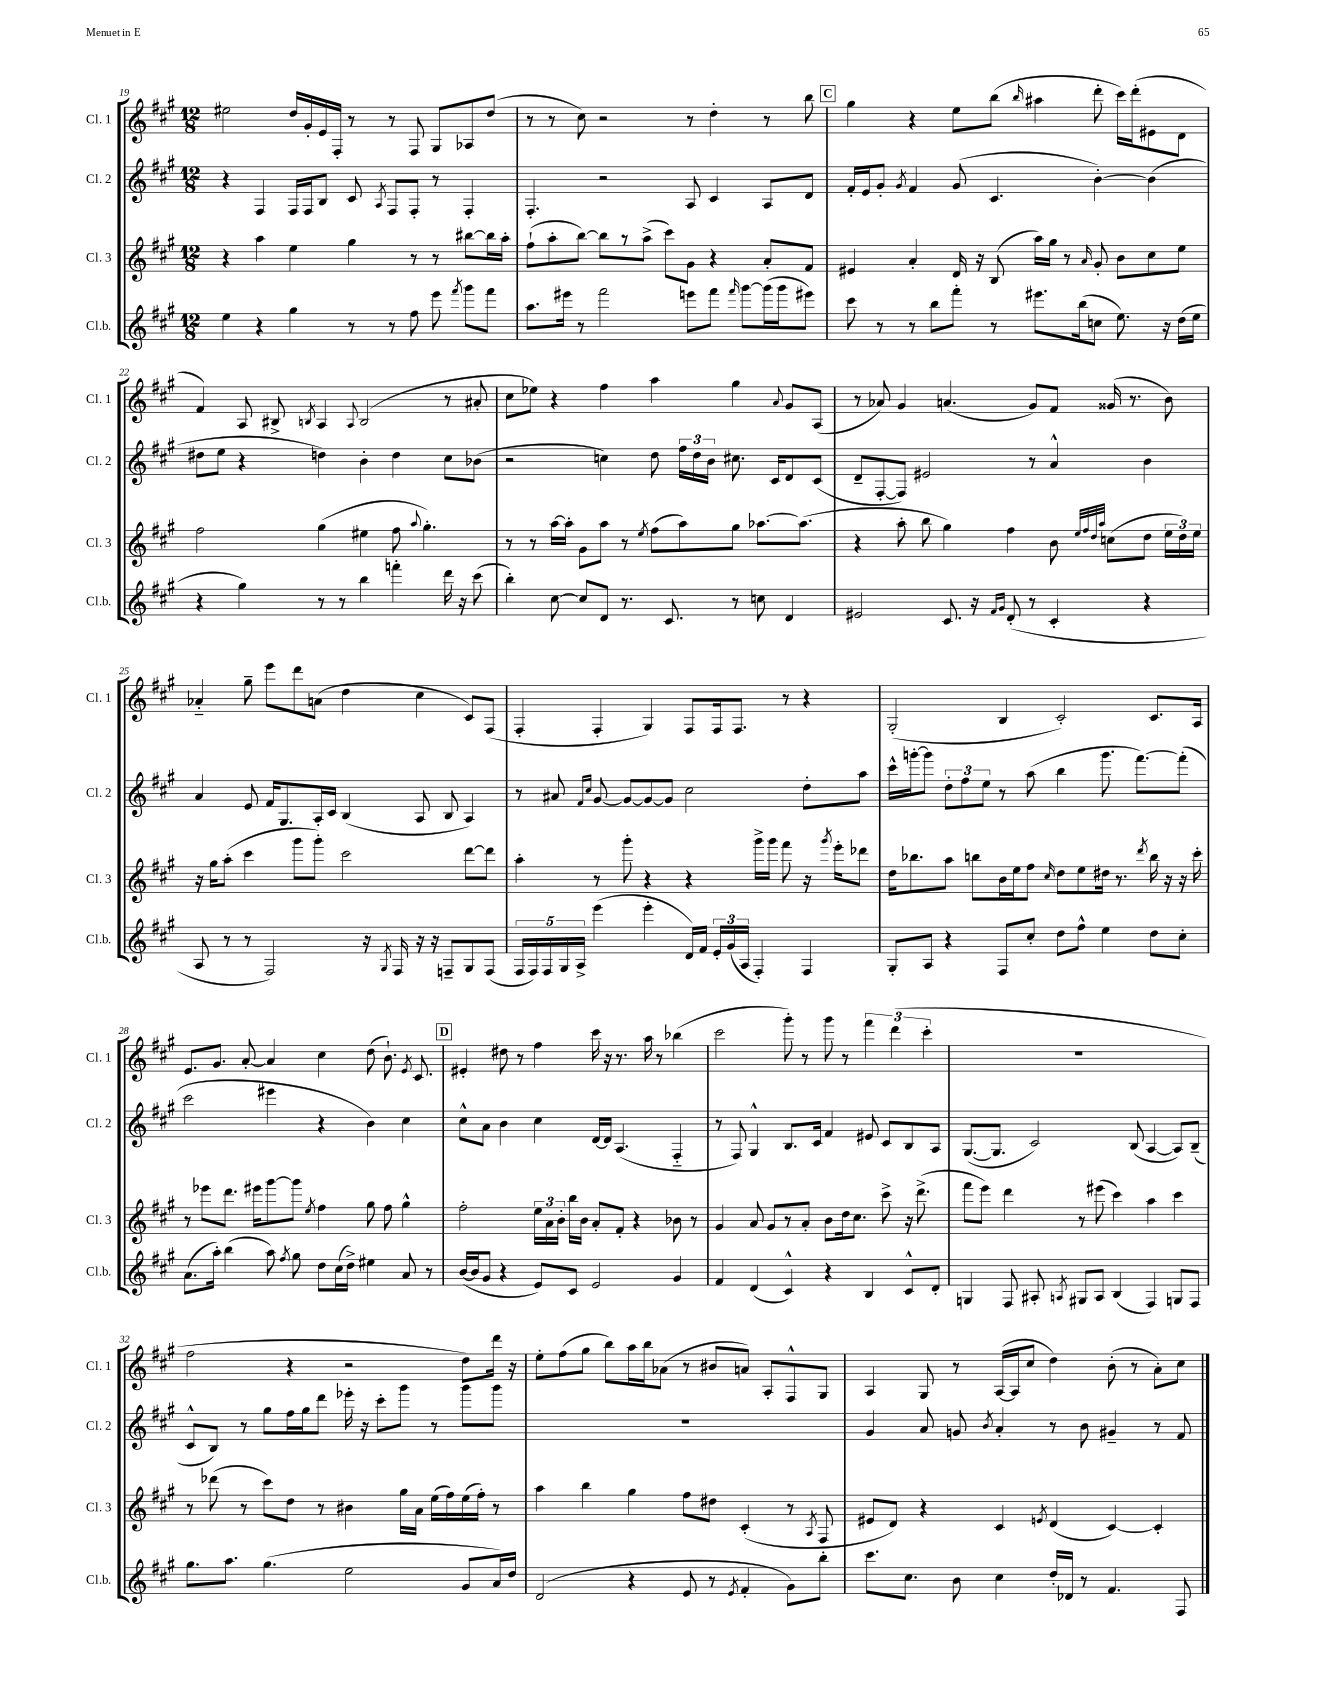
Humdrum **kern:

**kern	**kern	**kern	**kern
*part4	*part3	*part2	*part1
*staff4	*staff3	*staff2	*staff1
*I"Cl.b.	*I"Cl. 3	*I"Cl. 2	*I"Cl. 1
*I'Cl.b.	*I'Cl. 3	*I'Cl. 2	*I'Cl. 1
*clefG2	*clefG2	*clefG2	*clefG2
*k[f#c#g#]	*k[f#c#g#]	*k[f#c#g#]	*k[f#c#g#]
*M12/8	*M12/8	*M12/8	*M12/8
=19	=19	=19	=19
4ee\	4r	4r	2ee#X\
4r	4aa\	4F#/	.
4gg#\	4ee\	16F#/LL	16dd/LL
.	.	16F#/J	16g#'/
.	.	8B/J	16e/
.	.	.	16F#'/JJ
8r	4gg#\	8c#/	8r
.	.	8qA/	.
8r	.	8F#/L	8r
8ff#\	8r	8F#'/J	8F#/
8eee\	8r	8r	8G#/L
8qfff#/	.	.	.
8ggg#\L	[8bb#X\L	4F#'/	8A-X/
8fff#\J	16bb#\L]	.	(8dd/J
.	16aa'\JJ	.	.
=20	=20	=20	=20
8.aa\L	(8ff#`\L	4.F#'/	8r
.	8aa'\	.	8r
16eee#X\Jk	.	.	.
8r	[8bb\J)	.	8cc#\)
2fff#\	8bb\L]	2r	2r
.	8r	.	.
.	(8aa^\J	.	.
.	8ccc#\L)	.	.
8eeen\L	8g#\J	8A/	8r
8fff#\J	4r	4c#/	4dd'\
16qqfff#/	.	.	.
[8ggg#\L	.	.	.
(16ggg#\L]	8a'/L	8A/L	8r
16ggg#\J	.	.	.
8eee#X\J)	8f#/J	8d/J	8bb\
!!LO:REH:place=s1:t=C
=21	=21	=21	=21
8ccc#\	4e#X/	16f#'/LL	4gg#\
.	.	16e/J	.
8r	.	8g#'/J	.
.	.	8qg#/	.
8r	4a'/	4f#/	4r
8bb\L	.	.	.
8fff#'\J	16d/	(8g#/	8ee\L
.	16r	.	.
8r	(8B/	4.c#/	(8bb\J
.	.	.	16qqbb/
8.eee#X\L	16aa\LL)	.	4aa#X\
.	16gg#\JJ	.	.
.	8r	.	.
(16bb\k	.	.	.
.	16qqa/	.	.
8ccn\J	8g#'/	[4b'\)	8ddd'\
8.ee\)	8b\L	.	16ccc#\LL)
.	.	.	(16ddd'\J
.	8cc#\	(4b\]	8e#X\
16r	.	.	.
(16dd\LL	8ee\J	.	8d\J
16ee\JJ	.	.	.
!!LO:LB:g=z
=22	=22	=22	=22
4r	2ff#\	8dd#X\L	4f#/)
.	.	8ee\J	.
4gg#\)	.	4r	8A/
.	.	.	8B#X^/
.	.	.	8qBn/
8r	(4gg#\	4ddn\)	4A/
8r	.	.	.
.	.	.	8qqA/
4bb\	4ee#X\	4b'\	(2B/
4fffn'\	8ff#\	4dd\	.
.	8qqaa/	.	.
.	4.gg#'\)	.	.
16ddd\	.	8cc#\L	8r
16r	.	.	.
(8ccc#\	.	(8b-X\J	8a#X'/
=23	=23	=23	=23
4bb'\)	8r	2r	8cc#\L
.	8r	.	8ee-X\J)
[8cc#\	[16aa\LL	.	4r
.	16aa'\JJ]	.	.
8cc#/L]	8g#\L	.	.
8d/J	8aa\J	4ccn\)	4ff#\
8.r	8r	.	.
.	8qee/	.	.
.	(8ff#\L	8dd\	4aa\
8.c#/	.	.	.
.	8aa\)	24ff#\LL	.
.	.	24dd\	.
.	.	24b\JJ	.
8r	8gg#\J	8.cc#X\	4gg#\
8ccn\	[8.aa-X\L	.	.
.	.	16c#/KL	.
.	.	.	8qqa/
4d/	.	8d/	8g#/L
.	(8.aa-\J]	.	.
.	.	(8c#/J	(8A/J
=24	=24	=24	=24
2e#X/	4r	8d~/L	8r
.	.	[8F#'/	8a-X/)
.	8aa'\	8F#/J])	4g#/
.	8bb\	2e#X/	.
8.c#/	4gg#\)	.	(4.an/
16r	.	.	.
16qqf#/LL	.	.	.
16qqg#/JJ	.	.	.
(8d'/	4ff#\	.	.
8r	.	8r	8g#/L)
4c#'/	8b\	4a^^/	8f#/J
.	32qqee/LLL	.	.
.	32qqff#/	.	.
.	32qqdd/	.	.
.	32qqaa/JJJ	.	.
.	(8ccn\L	.	(16g##X/
.	.	.	8.r
4r	8dd\J	4b\	.
.	24ee\LL	.	8b\)
.	24dd\)	.	.
.	24ee\JJ	.	.
!!LO:LB:g=z
=25	=25	=25	=25
8A/	16r	4a/	4a-X/
.	16gg#\KL	.	.
8r	(8aa'\J	.	.
8r	4ccc#\	8e/	8gg#~\
2F#/)	.	16f#/KL	8eee\L
.	.	8.G#/	.
.	8ggg#\L	.	8ddd\
.	8ggg#'\J)	16A'/L	(8an\J
.	.	16c#/JJ	.
.	2ccc#\	(4B/	4dd\
16r	.	.	.
8qG#/	.	.	.
16F#/	.	.	.
16r	.	8A/	4cc#\
16r	.	.	.
8Fn~/L	.	8B/	.
8G#/	[8ddd\L	4A/)	8c#/L)
(8F/J	8ddd\J]	.	(8F#/J
=26	=26	=26	=26
20F#/LL	4aa'\	8r	4F#'/
20F#/)	.	.	.
20F#/	.	.	.
.	.	8a#X/	.
20G#/	.	.	.
20A^/JJ	.	.	.
.	.	16qqf#/LL	.
.	.	16qqcc#/JJ	.
(4eee\	8r	[8g#/	4F#'/
.	8ggg#'\	8g#/L_	.
4eee'\	4r	8g#/_	4G#/)
.	.	8g#/J]	.
16d/LL)	4r	2cc#\	8F#/L
16f#/JJ	.	.	.
24e'/LL	.	.	16F#/k
(24g#/	.	.	.
.	.	.	8.F#/J
24A/JJ	.	.	.
4F#'/)	16ggg#^\LL	.	.
.	16ggg#\JJ	.	.
.	8fff#\	.	8r
4F#/	16r	8dd'\L	4r
.	8qggg#/	.	.
.	16eee'\KL	.	.
.	8ddd-X\J	8aa\J	.
=27	=27	=27	=27
8G#'/L	16dd\KL	16ccc#^^\LL	(2G#'/
.	8.bb-X\	[16gggn'\J	.
8A/J	.	8ggg\J]	.
4r	8aa\J	12dd'\L	.
.	.	12ff#\	.
.	8bbn\L	.	.
.	.	12ee\J	.
8F#/L	16b\L	8r	4B/
.	16ee\J	.	.
8cc#'/J	8ff#\J	(8aa\	.
.	16qqcc#/	.	.
8dd\L	8dd\L	4bb\	2c#'/)
8ff#^^\J	8ee\	.	.
4ee\	16dd#X\Jk	8.ggg\	.
.	8.r	.	.
.	.	[8.fff#\L)	.
.	8qddd/	.	.
8dd\L	16bb\	.	8.c#/L
.	16r	.	.
8cc#'\J	16r	(8fff#'\J]	.
.	16ccc#'\	.	16A/Jk
!!LO:LB:g=z
=28	=28	=28	=28
(8.a\L	8r	2ccc#\	8.e/L
.	8eee-X\L	.	.
16aa'\Jk)	.	.	8.g#/J
(4bb\	8.ddd\J	.	.
.	.	.	[8a'/
.	16eee#X\KL	.	.
8aa\)	[8ggg#\	4eee#X\	4a/]
8qff#/	.	.	.
8gg#\	8ggg#\J]	.	.
.	8qee/	.	.
8dd\L	4ff#\	4r	4cc#\
(16cc#\L	.	.	.
16dd^\JJ)	.	.	.
4ee#X\	8gg#\	4b\)	(8dd\
.	8ff#\	.	8.b`\)
8a/	4gg#^^\	4cc#\	.
.	.	.	8qe/
.	.	.	8.c#/
8r	.	.	.
!!LO:REH:place=s1:t=D
=29	=29	=29	=29
([16b/LL	2ff#'\	8cc#^^\L	4e#X'/
16b/J]	.	.	.
8g#/J	.	8a\J	.
4r	.	4b\	8dd#X\
.	.	.	8r
8e/L)	24ee\LL	4cc#\	4ff#\
.	24a\	.	.
.	24b'\JJ	.	.
8c#/J	16bb\LL	.	.
.	16b\JJ	.	.
2e/	8a'/L	[16d/LL	16ccc#\
.	.	16d/JJ]	16r
.	8f#'/J	(4.A/	8.r
.	4r	.	.
.	.	.	16aa\
.	.	.	8r
4g#/	8b-X\	4F#/	(4bb-X\
.	8r	.	.
=30	=30	=30	=30
4f#/	4g#/	8r	2ccc#\
.	.	8F#/)	.
(4d/	8a/	4G#^^/	.
.	8g#/L	.	.
4c#^^/)	8r	8.B/L	8ggg#'\)
.	8a'/J	.	8r
.	.	16c#/Jk	.
4r	8b\L	4f#/	8ggg#\
.	16dd\k	.	8r
.	8.cc#\J	.	.
4B/	.	8e#X/	6fff#\
.	8ccc#^\	8c#/L	.
.	.	.	(6ddd\
8c#^^/L	16r	8B/	.
.	(8.ddd^\	.	.
.	.	.	6ccc#'\
8d'/J	.	8A/J	.
=31	=31	=31	=31
4Gn/	8fff#\L	([8.G#/L	1.r
.	8eee\J)	.	.
.	.	8.G#/J]	.
8F#/	4ddd\	.	.
8A#X'/	.	2c#/)	.
8qAn/	.	.	.
8G#X/L	8r	.	.
8A/J	(8eee#X\	.	.
(4B/	4ccc#\)	.	.
.	.	(8B/	.
4F#/)	4aa\	[4A/	.
8Gn/L	4ccc#\	8A/L])	.
8F#/J	.	(8B~/J	.
!!LO:LB:g=z
=32	=32	=32	=32
8.gg#\L	8r	8c#^^/L	2ff#\
.	(8ddd-X\	8B/J)	.
8.aa\J	.	.	.
.	8r	8r	.
(4.gg#\	8ccc#\L)	8gg#\L	.
.	8dd\J	16ff#\L	4r
.	.	16gg#\J	.
.	8r	8ddd\J	.
2ee\	4b#X\	16eee-X'\	2r
.	.	16r	.
.	.	8ccc#'\L	.
.	16gg#\LL	8ggg#\J	.
.	16a\JJ	.	.
.	(16ee\LL	8r	.
.	16ff#\)	.	.
8g#/L	(16ee\	8ggg#\L	8dd\L)
.	16ff#'\JJ)	.	.
16a/L)	8r	8ggg#\J	16ddd\Jk
16dd/JJ	.	.	16r
=33	=33	=33	=33
(2d/	4aa\	1.r	8ee'\L
.	.	.	(8ff#\
.	4bb\	.	8gg#\J
.	.	.	8bb\L)
4r	4gg#\	.	16aa\L
.	.	.	16bb\J
.	.	.	(8a-X\J
8e/	8ff#\L	.	8r
8r	8dd#X\J	.	8b#X/L
8qe/	.	.	.
4f#'/	(4c#'/	.	8an/J)
.	.	.	8A'/L
8g#\L)	8r	.	8F#^^/
.	8qA/	.	.
8bb'\J	8F#/	.	8G#/J
=34	=34	=34	=34
8.ccc#\L	8e#X/L	4g#/	4A/
.	8d/J)	.	.
8.cc#\J	.	.	.
.	4r	8a/	8G#/
8b\	.	8gn/	8r
.	.	8qb/	.
4cc#\	4c#/	4a'/	([16A/LL
.	.	.	16A/J]
.	.	.	8cc#/J
.	8qen/	.	.
16dd'/LL	(4d/	8r	4dd\)
16d-X/JJ	.	.	.
8r	.	8b\	.
4.f#/	[4c#/)	4g#X~/	(8b'\
.	.	.	8r
.	4c#'/]	8r	8a'\L)
8F#/	.	8f#/	8cc#\J
==	==	==	==
*-	*-	*-	*-
